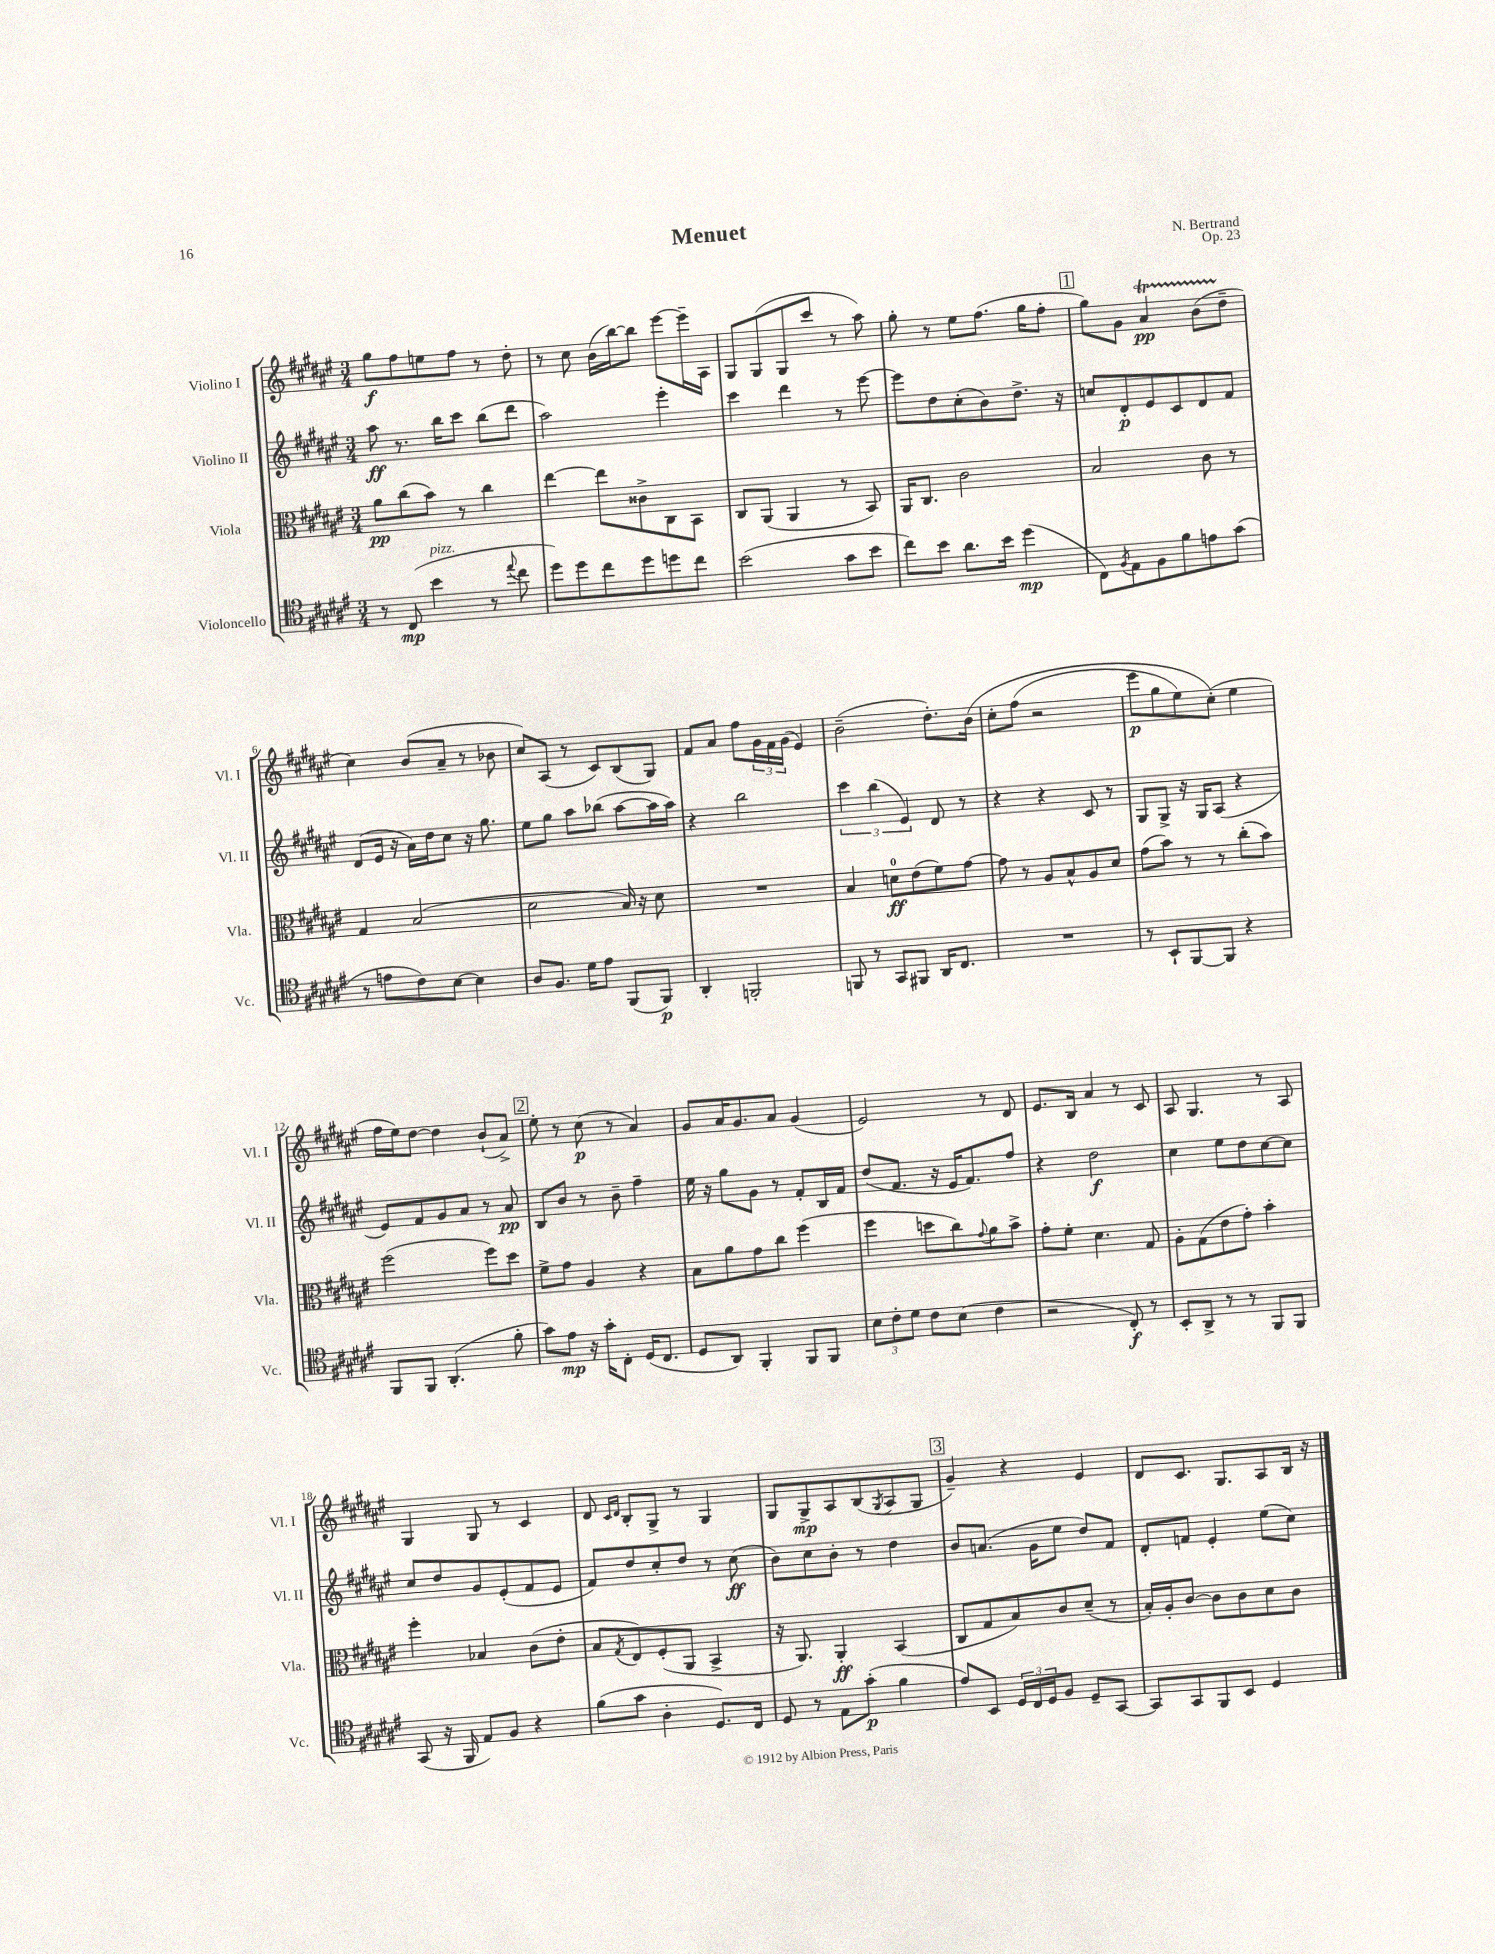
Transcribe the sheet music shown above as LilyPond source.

\header { title = "Menuet" composer = "N. Bertrand" opus = "Op. 23" }
<<
\new StaffGroup <<
\new Staff = "s0" \with { instrumentName = "Violino I" shortInstrumentName = "Vl. I" } {
    \clef treble \key fis \major \numericTimeSignature \time 3/4
    gis''8\f fis''8 e''8 fis''8 r8 dis''8-. |
    r8 cis''8 b'16( b''16~) b''8 eis'''8~ eis'''16-- ais16 |
    gis8 gis8( gis8 cis'''8 r8 ais''8) |
    gis''8-. r8 eis''8 fis''8.( gis''16 fis''8-. |
    \mark \markup { \box "1" } gis''8) gis'8 ais'4\startTrillSpan\pp b'8( dis''8--\stopTrillSpan |
    cis''4) b'8( ais'8-- r8 bes'8 |
    cis''8) ais8( r8 cis'8) b8( gis8) |
    fis'8 ais'8 fis''8 \tuplet 3/2 { gis'16 fis'16 gis'16( } eis'4) |
    b'2--( dis''8.-.) b'16\( |
    cis''8-. fis''8( r2 |
    eis'''8\p gis''8 eis''8) cis''8-.(\) eis''4 |
    fis''16 eis''16) dis''8~ dis''4 b'8-!( ais'8->) |
    \mark \markup { \box "2" } eis''8-. r8 cis''8\p( r8 ais'4) |
    gis'8 ais'16 gis'8. ais'8 gis'4( |
    eis'2) r8 dis'8 |
    eis'8. b16 ais'4 r8 cis'8 |
    ais8 gis4. r8 ais8 |
    gis4 gis8 r8 cis'4 |
    dis'8 \grace { cis'16 dis'16 } b8-. gis8-> r8 gis4 |
    gis8 gis8->\mp ais8 b8( \acciaccatura { gis8 } ais8 gis8 |
    \mark \markup { \box "3" } gis'4--) r4 eis'4 |
    dis'8 cis'8. gis8. ais8 b16 r16 \bar "|." |
}
\new Staff = "s1" \with { instrumentName = "Violino II" shortInstrumentName = "Vl. II" } {
    \clef treble \key fis \major \numericTimeSignature \time 3/4
    ais''8\ff r8. b''16 cis'''8 b''8( dis'''8 |
    ais''2) eis'''4-. |
    cis'''4 dis'''4 r8 eis'''8~ |
    eis'''8 dis''8 cis''8-.( b'8) dis''8.-> r16 |
    \mark \markup { \box "1" } c''8 dis'8-.\p eis'8 cis'8 dis'8 fis'8 |
    dis'8( eis'16 r16 ais'16) dis''16 cis''8 r16 gis''8. |
    eis''8 gis''8 ais''8 bes''8( ais''8~ ais''16 ais''16) |
    r4 b''2 |
    \tuplet 3/2 { cis'''4 b''4( eis'4) } dis'8 r8 |
    r4 r4 cis'8 r8 |
    gis8 gis8-> r16 gis16 ais8( r4 |
    eis'8) fis'8 gis'8 ais'8 r8 ais'8\pp |
    \mark \markup { \box "2" } b8 b'8 r8 b'8-- fis''4-- |
    eis''16 r16 gis''8 gis'8 r8 fis'8-. b16 fis'16 |
    dis''8( fis'8. r16 eis'16 fis'8.) fis''8 |
    r4 dis''2\f |
    cis''4 eis''8 dis''8 cis''8~ cis''8 |
    cis''8 dis''8 gis'8 eis'8-.( fis'8 eis'8 |
    fis'8) dis''8 cis''8-. dis''8 r8 cis''8\ff( |
    b'8) cis''8 b'8-. r8 dis''4 |
    \mark \markup { \box "3" } b'8 a'8.( gis'16 eis''8 dis''8) fis'8 |
    dis'8-. f'8 eis'4-. eis''8( cis''8) \bar "|." |
}
\new Staff = "s2" \with { instrumentName = "Viola" shortInstrumentName = "Vla." } {
    \clef alto \key fis \major \numericTimeSignature \time 3/4
    ais'8\pp cis''8( b'8) r8 cis''4 |
    eis''4~ eis''8 cisis'8-> cis8 b,8 |
    cis8 ais,8( ais,4 r8 b,8) |
    ais,16 cis8. cis'2 |
    \mark \markup { \box "1" } b2 cis'8 r8 |
    gis4 b2( |
    dis'2 b16) r16 dis'8 |
    R2. |
    b4 d'8-0\ff eis'8( fis'8) gis'8~ |
    gis'8 r8 ais8 b8-^ ais8 dis'8 |
    gis'8( b'8) r8 r8 cis''8-.( b'8) |
    fis''2( fis''8) dis''8 |
    \mark \markup { \box "2" } fis'8-> gis'8 ais4 r4 |
    b8 ais'8 gis'8 cis''8 fis''4( |
    fis''4 d''8 cis''8) \appoggiatura { gis'8 } ais'8 b'8-> |
    gis'8-. fis'8-. dis'4. gis8 |
    ais8-. gis8( eis'8 gis'8-.) b'4-. |
    fis''4-. bes4 cis'8( eis'8-. |
    b8 \acciaccatura { gis8 } eis8) fis8-.( ais,8 b,4-> |
    r16 ais,8.) ais,4-.\ff b,4( |
    \mark \markup { \box "3" } cis8 gis8 b8) cis'8 dis'8--( r8 |
    b16-.) ais16-. cis'8~ cis'8 cis'8 dis'8 cis'8 \bar "|." |
}
\new Staff = "s3" \with { instrumentName = "Violoncello" shortInstrumentName = "Vc." } {
    \clef tenor \key fis \major \numericTimeSignature \time 3/4
    r8 cis8\mp( b'4^\markup { \italic "pizz." } r8 \appoggiatura { eis''8 } cis''8 |
    dis''8) dis''8 cis''8 dis''8 d''8 cis''8 |
    b'2( gis'8 b'8 |
    cis''8) b'8 ais'8. b'16 dis''4\mp( |
    \mark \markup { \box "1" } cis8) \acciaccatura { fis8 } eis8 fis8 fis'8 e'8 gis'8( |
    r8 e'8 cis'8) b8~ b4 |
    ais8 fis8. dis'16 eis'8 fis,8( fis,8\p) |
    ais,4-. f,2-. |
    f,8 r8 gis,8 fis,8 ais,16 cis8. |
    R2. |
    r8 b,8-! fis,8~ fis,8 r4 |
    fis,8 fis,8 ais,4.-.( fis'8-. |
    \mark \markup { \box "2" } gis'8) eis'8\mp r16 gis'16-. cis8-. dis16( cis8. |
    dis8 ais,8) fis,4-. fis,8 fis,8 |
    \tuplet 3/2 { b8 cis'8-. dis'8 } cis'8 b8( cis'4 |
    r2 cis8-.\f) r8 |
    b,8-. ais,8-> r8 r8 fis,8 fis,8 |
    gis,8( r16 fis,16 eis8) fis8 r4 |
    fis'8( gis'8 ais4-. dis8.) cis16 |
    dis8 r8 eis8 gis'8-.\p( fis'4 |
    \mark \markup { \box "3" } eis'8) b,8 \tuplet 3/2 { dis16 cis16 dis16 } fis8 dis8-- gis,8~ |
    gis,8 gis,8 fis,8 b,8 dis4 \bar "|." |
}
>>
>>
